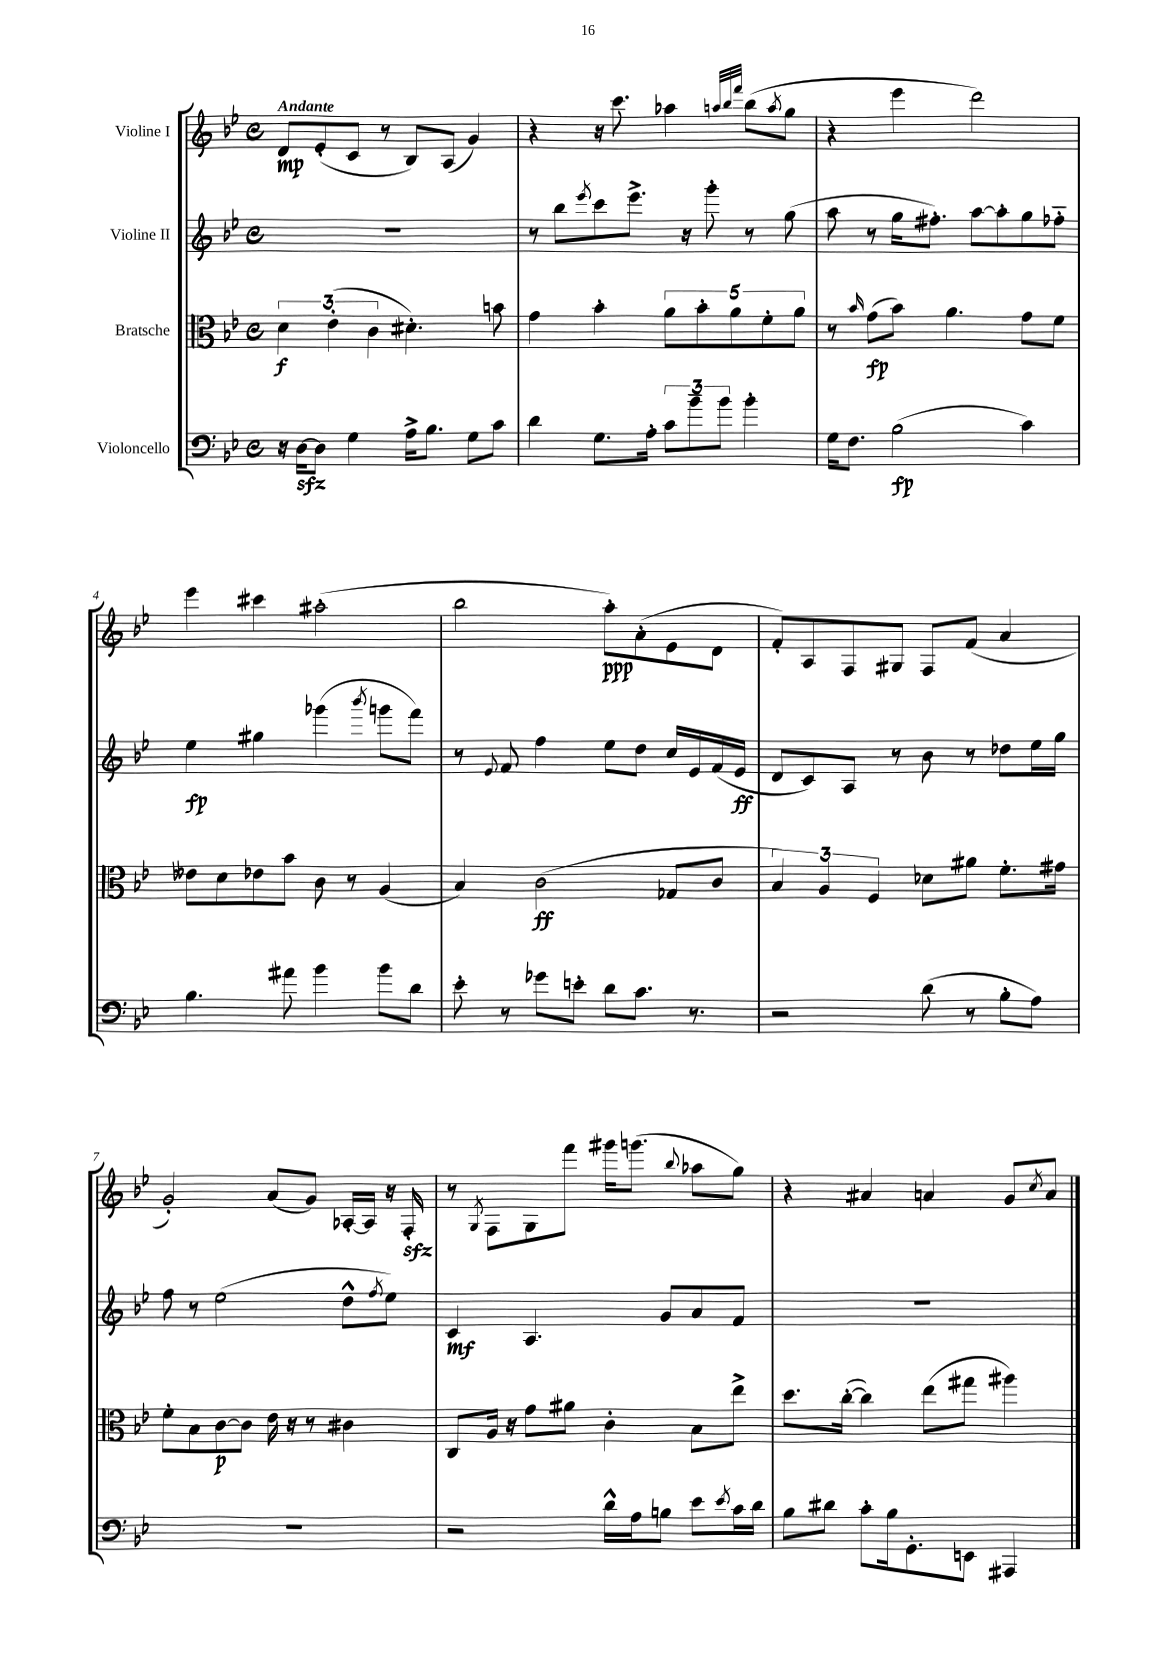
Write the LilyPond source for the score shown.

<<
\new StaffGroup <<
\new Staff = "s0" \with { instrumentName = "Violine I" } {
    \clef treble \key bes \major \defaultTimeSignature \time 4/4 \tempo "Andante"
    d'8\mp ees'8-.( c'8 r8 bes8) a8( g'4) |
    r4 r16 c'''8. aes''4 \grace { a''32 bes''32 f'''32 } bes''8( \acciaccatura { a''8 } g''8 |
    r4 ees'''4 d'''2) |
    ees'''4 cis'''4 ais''2-.( |
    bes''2 a''8-.\ppp) a'8-.( ees'8 d'8 |
    f'8-.) a8 f8 gis8 f8 f'8( a'4 |
    g'2-.) a'8( g'8) aes16~-. aes16 r16 f16-.\sfz |
    r8 \acciaccatura { g8 } f8 g8 f'''8 gis'''16 g'''8.( \appoggiatura { bes''8 } aes''8 g''8) |
    r4 ais'4 a'4 g'8 \acciaccatura { c''8 } a'8 \bar "|." |
}
\new Staff = "s1" \with { instrumentName = "Violine II" } {
    \clef treble \key bes \major \defaultTimeSignature \time 4/4
    R1 |
    r8 bes''8 \acciaccatura { ees'''8 } c'''8 ees'''8.-> r16 g'''8-. r8 g''8( |
    a''8 r8 g''16 fis''8.-.) a''8~ a''8-. g''8 fes''8-_ |
    ees''4\fp gis''4 ges'''4( \acciaccatura { bes'''8 } g'''8 f'''8) |
    r8 \appoggiatura { ees'8 } f'8 f''4 ees''8 d''8 c''16 ees'16 f'16( ees'16\ff |
    d'8 c'8) a8 r8 bes'8 r8 des''8 ees''16 g''16 |
    f''8 r8 ees''2( d''8-^ \acciaccatura { f''8 } ees''8) |
    c'4\mf a4. g'8 a'8 f'8 |
    R1 \bar "|." |
}
\new Staff = "s2" \with { instrumentName = "Bratsche" } {
    \clef alto \key bes \major \defaultTimeSignature \time 4/4
    \tuplet 3/2 { d'4\f ees'4-.( c'4 } dis'4.-.) b'8 |
    g'4 bes'4-. \tuplet 5/4 { a'8 bes'8-. a'8 f'8-. a'8 } |
    r8 \grace { bes'16 } g'8\fp( bes'8) a'4. g'8 f'8 |
    eeses'8 d'8 ees'8 bes'8 c'8 r8 a4( |
    bes4) c'2\ff( ges8 c'8 |
    \tuplet 3/2 { bes4) a4 f4 } des'8 ais'8 f'8.-. gis'16 |
    f'8-. bes8 c'8~\p c'8 ees'16 r16 r8 cis'4 |
    c8 a16 r16 g'8 ais'8 c'4-. bes8 ees''8-> |
    d''8. c''16~-.( c''4) ees''8( gis''8 ais''4) \bar "|." |
}
\new Staff = "s3" \with { instrumentName = "Violoncello" } {
    \clef bass \key bes \major \defaultTimeSignature \time 4/4
    r16 d16~\sfz d8 g4 a16-> bes8. g8 c'8 |
    d'4 g8. a16-. \tuplet 3/2 { c'8 bes'8-- bes'8 } bes'4-. |
    g16 f8. bes2\fp( c'4) |
    bes4. ais'8 bes'4 bes'8 d'8 |
    ees'8-. r8 ges'8 e'8-. d'8 c'8. r8. |
    r2 d'8( r8 bes8-. a8) |
    R1 |
    r2 d'16-^ a16 b8 ees'8 \acciaccatura { ees'8 } c'16 d'16 |
    bes8 dis'8 c'8-. bes16 g,8.-. e,8 ais,,4 \bar "|." |
}
>>
>>
